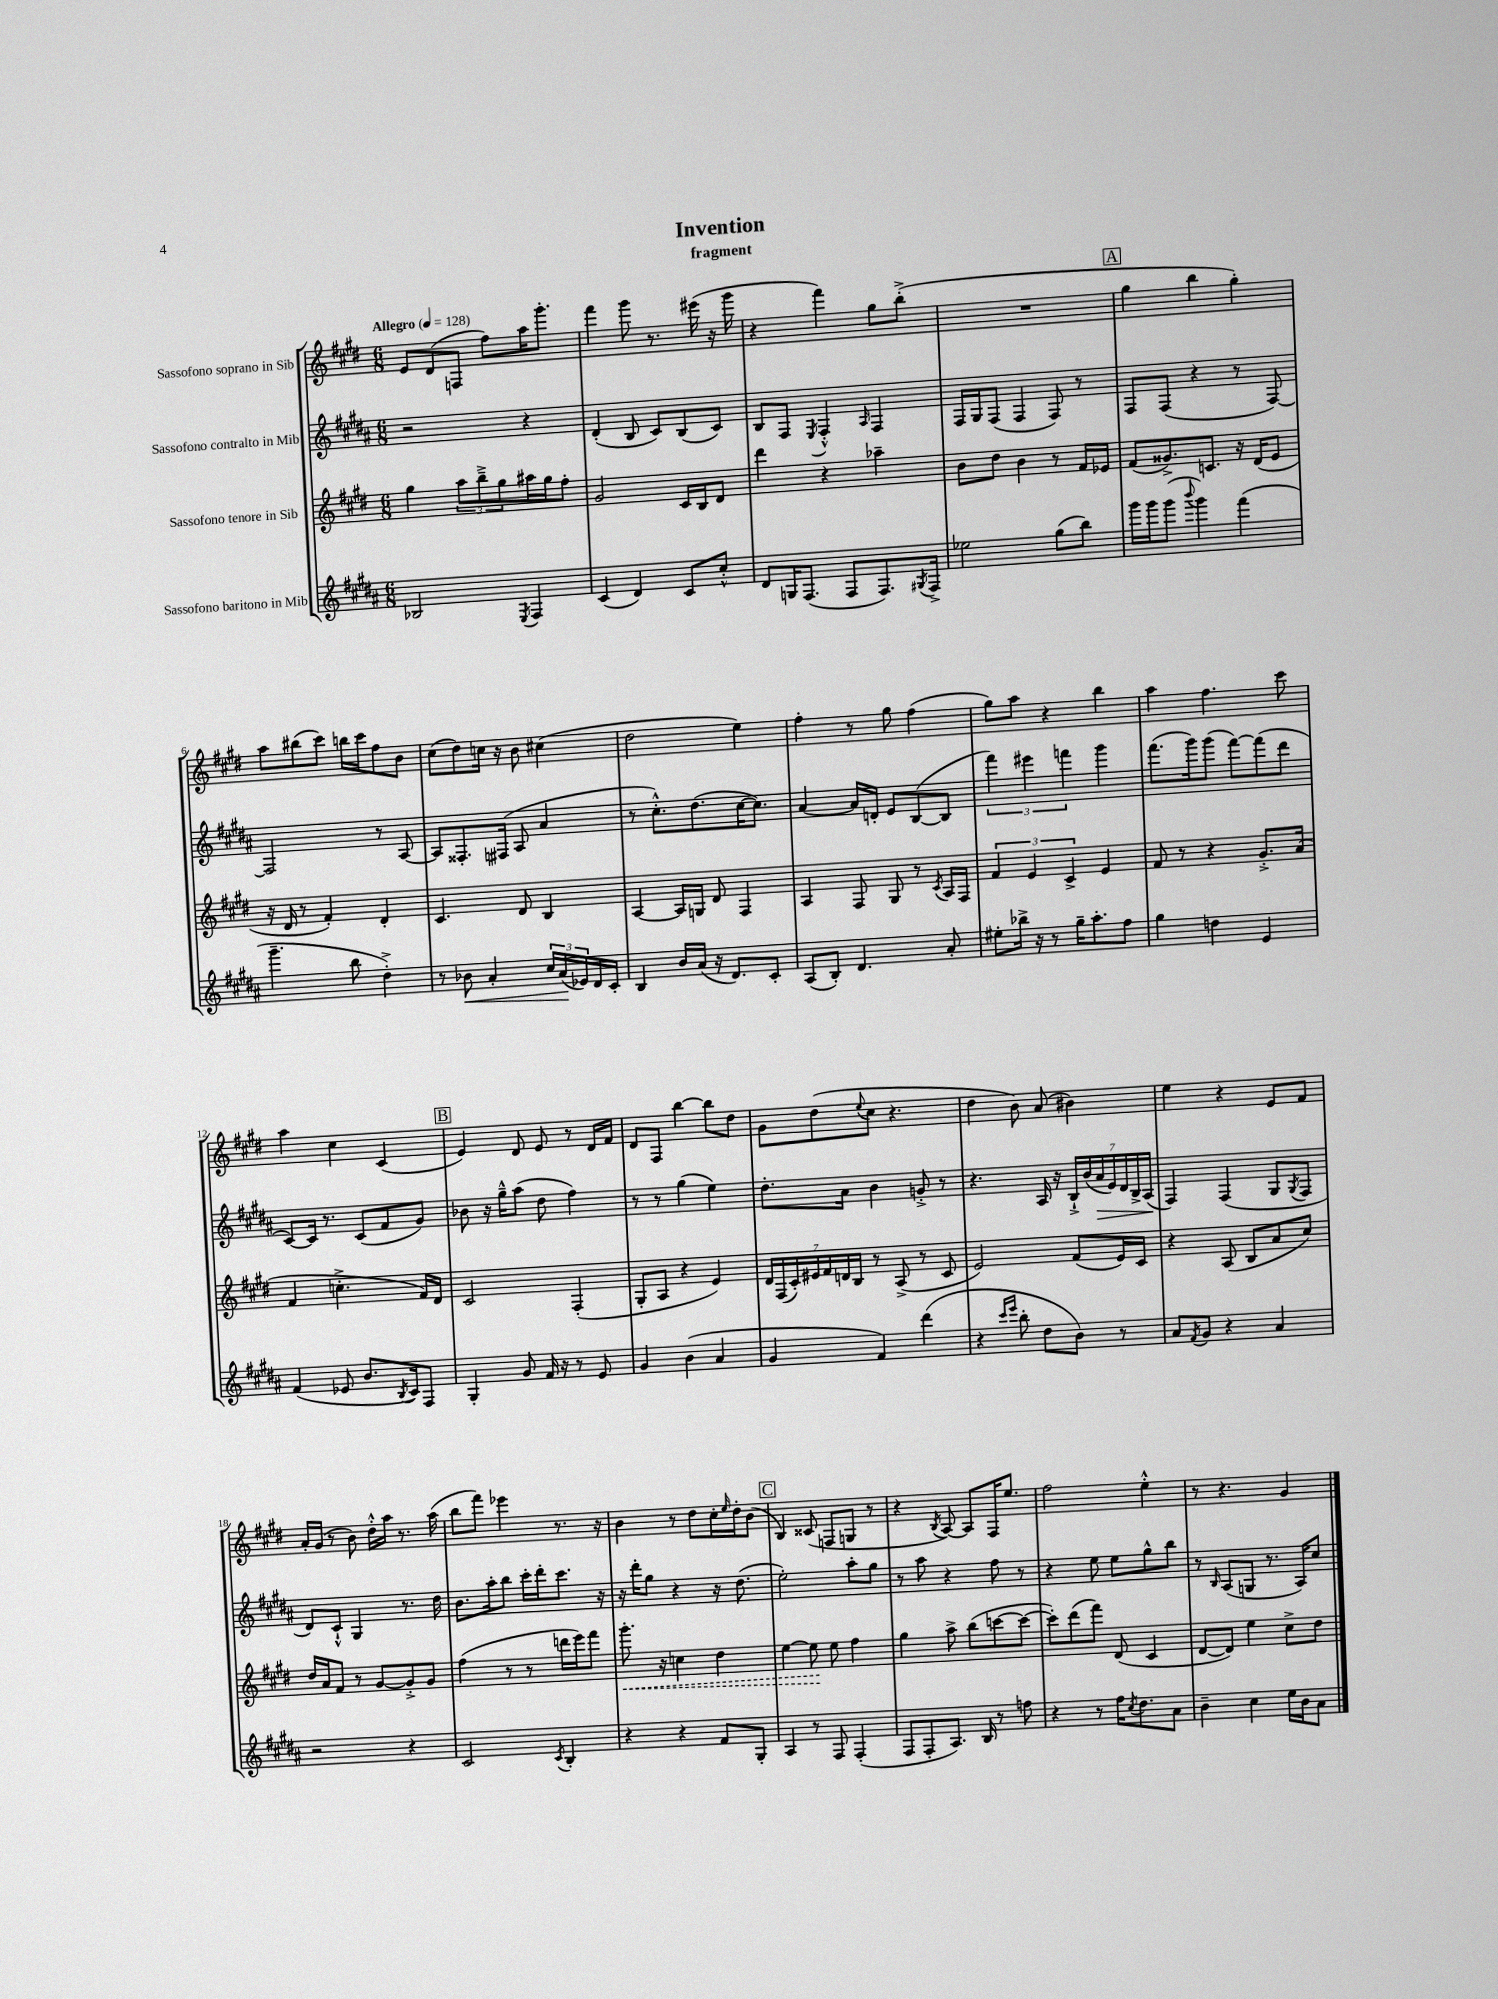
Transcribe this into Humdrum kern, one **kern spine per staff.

**kern	**kern	**kern	**kern
*staff4	*staff3	*staff2	*staff1
*clefG2	*clefG2	*clefG2	*clefG2
*k[f#c#g#d#a#]	*k[f#c#g#d#]	*k[f#c#g#d#a#]	*k[f#c#g#d#]
*M6/8	*M6/8	*M6/8	*M6/8
*MM128	*MM128	*MM128	*MM128
2B-/	4gg#\	2r	8e/L
.	.	.	(8d#/
.	12aa\L	.	8F/J
.	12bb~^\	.	.
.	.	.	8ff#\L)
.	12gg#\	.	.
8qE/	.	.	.
4F#/	16aa#\L	4r	16aa\K
.	16gg#\J	.	8.ggg#'\J
.	8ff#'\J	.	.
=	=	=	=
(4c#/	2g#/	(4d#'/	4fff#\
4d#/)	.	8B/	8ggg#\
.	.	8c#/L)	8.r
8c#/L	16c#/LL	(8B/	.
.	16B/J	.	(16eee#\
8cc#'^^/J	8d#/J	8c#/J)	16r
.	.	.	16ggg#\
=	=	=	=
8d#/L	4ddd#\	8B/L	4r
16G/K	.	8F#/J	.
(8.F#/J	.	.	.
.	.	8qE/	.
.	4r	4F#'^^/	4fff#\)
8F#/L	.	.	.
.	.	16qqA#/	.
8.F#/)	4aa-~\	4F#/	8gg#\L
.	.	.	(8bb'^\J
8qG#/	.	.	.
16F#^/Jk	.	.	.
=	=	=	=
2ee-\	8b\L	16F#/LL	2.r
.	.	16G#/J	.
.	8dd#\J	(8F#/J	.
.	4b\	4F#/	.
(8gg#\L	8r	8F#/)	.
8bb\J)	16f#/LL	8r	.
.	16e-/JJ	.	.
=	=	=	=
16ggg#\LL	(8f#/L	8F#/L	4gg#\
16ggg#\J	.	.	.
(8ggg#\J	8.g##^/)	(8F#/J	.
8qqbbb/	.	.	.
4ggg#\)	.	4r	4bb\
.	8.c/J	.	.
(4fff#\	16r	8r	4gg#'\)
.	(16d#/LK	.	.
.	8e/J	[8F#/)	.
=	=	=	=
4.ggg#~\	16r	2F#/]	8aa\L
.	16d#/	.	.
.	8r	.	(8bb#\
.	4f#'/)	.	8ccc#\J)
8bb\	.	.	16bb\LL
.	.	.	16ccc#\J
4dd#'^\)	4d#'/	8r	8ff#\
.	.	[8A#/	8b\J
=	=	=	=
8r	4.c#/	8A#/]L	(8cc#\L
8b-\	.	8.F##'/	8dd#\)
4a#'/	.	.	16cc\Jk
.	.	(16F#/Jk	16r
.	8d#/	8A#/	8b\
24cc#/LL	4B/	4a#/	(4cc#\
(24a#/	.	.	.
24e-/)	.	.	.
16d#/	.	.	.
16c#'/JJ	.	.	.
=	=	=	=
4B/	[4A/	8r	2dd#\
.	.	8.cc#'^^\L)	.
16b/LL	16A/]LL	.	.
(16a#/JJ	16G/JJ	(8.dd#\	.
16r	8d#/	.	.
8.d#/L)	.	.	.
.	4F#/	[16cc#\K	4ee\)
.	.	8.cc#\]J)	.
8c#'/J	.	.	.
=	=	=	=
(8A#/L	4A/	[4a#/	4ff#'\
8B'/J)	.	.	.
4.d#/	8F#/	16a#/]LL	8r
.	.	16d'/JJ	.
.	8G#/	8e/L	8gg#\
.	8r	([8B/	(4ff#\
.	8qc#/	.	.
8a#'/	16A/LL	8B/]J	.
.	16F#/JJ	.	.
=	=	=	=
8ee#'\L	6f#/	6fff#\)	8gg#\L)
16bb-^\Jk	.	.	8aa\J
.	6e/	6eee#\	.
16r	.	.	.
8r	.	.	4r
.	6c#^/	6fff\	.
16gg#~\LK	.	.	.
8.aa#'\	.	.	.
.	4e/	4ggg#\	4bb\
8ff#\J	.	.	.
=	=	=	=
4gg#\	8f#/	(8.fff#\L	4aa\
.	8r	.	.
.	.	16ggg#\k)	.
4dd\	4r	(8ggg#\J	4.ff#\
.	.	[8fff#\L)	.
4e/	8.g#'^/L	(8fff#\]	.
.	.	8ddd#\J	8ccc#\
.	(16a/Jk	.	.
=	=	=	=
(4f#/	4f#/	[8c#/L)	4aa\
.	.	16c#/]Jk	.
.	.	8.r	.
8e-/	4.cc'^\	.	4cc#\
8.b/L	.	(8c#/L	.
.	.	8f#/	(4c#/
8qB/	.	.	.
16c#/k)	.	.	.
8F#/J	16f#/LL)	8g#/J)	.
.	16d#/JJ	.	.
=	=	=	=
4G#'/	2c#/	8b-\	4e/)
.	.	16r	.
.	.	16gg#~^^\LK	.
8g#/	.	(8aa#\J	8d#/
16f#/	.	8dd#\	8e/
16r	.	.	.
8r	(4F#'/	4ff#\)	8r
8e/	.	.	16d#/LL
.	.	.	16f#/JJ
=	=	=	=
4g#/	8G#'/L	8r	8d#/L
.	8A/J	8r	8F#/J
(4b\	4r	(4gg#\	[4bb\
4a#/	4e/)	4ee\)	8bb\]L
.	.	.	8dd#\J
=	=	=	=
4g#/	28d#/LL	8.dd#'\L	8g#\L
.	(28F#/	.	.
.	28c#'/)	.	.
.	28e#/	.	.
.	.	.	(8dd#\
.	28f#/	.	.
.	28d/	.	.
.	.	16a#\Jk	.
.	28B/JJ	.	.
.	.	.	8qqee/
4f#/)	8r	4b\	8cc#\J
.	(8A^/	.	4.r
(4ddd#\	8r	8g'^/	.
.	8c#/	8r	.
=	=	=	=
4r	2e/)	4.r	4dd#\
16qqccc#/LL	.	.	.
16qqeee/JJ	.	.	.
8bb'\	.	.	8b\)
8dd#\L	.	16A#/	(8a/
.	.	16r	.
8b\J)	(8f#/L	28B`^/LL	4b#\)
.	.	(28b/	.
.	.	28a#/	.
.	.	28e/)	.
8r	16e/L)	.	.
.	.	28d#/	.
.	.	28B^/	.
.	16c#/JJ	.	.
.	.	(28A#/JJ	.
=	=	=	=
8a#/L	4r	4F#/)	4ee\
8qf#/	.	.	.
8g#/J	.	.	.
4r	(8A/	(4F#/	4r
.	8B/L	.	.
4a#/	8a/	8G#/L	8e/L
.	.	8qG#/	.
.	8cc#/J)	8F#/J	8f#/J
=	=	=	=
2r	16dd#/LL	8d#/L)	16a'/LL
.	16a/J	.	(16g#/JJ
.	8f#/J	8c#`^^/J	8r
.	8r	4G#/	8b\)
.	[8g#/L	.	16dd#'^^\LL
.	.	.	16aa\JJ
4r	8g#'^/]	8.r	8.r
.	8g#/J	.	.
.	.	16dd#\	(16aa\
=	=	=	=
2c#/	(4ff#\	8.b\L	8bb\L
.	.	.	8fff#\J)
.	.	16aa#'\k	.
.	8r	8bb\J	4eee-\
.	8r	16ccc#'\LL	.
.	.	16ddd#'\J	.
8qc#/	.	.	.
4B'/	16ddd\LL	8.ccc#\J	8.r
.	16eee\J)	.	.
.	8fff#\J	.	.
.	.	16r	16r
=	=	=	=
4r	8.ggg#'\	16r	4b\
.	.	16ddd#'\LK	.
.	.	8gg#\J	.
.	16r	.	.
4r	4cc\	4r	8r
.	.	.	8dd#\L
8f#/L	4dd#\	16r	16cc#'\L
.	.	.	16qqee/
.	.	(8.dd#\	16dd#'\J
8G#'/J	.	.	(8b\J
=	=	=	=
4A#/	[4ee\	2ee'\)	4B/)
8r	8ee\]	.	(8c##/
8F#/	8ee\	.	8F/L
(4F#'/	4ff#\	8aa#'\L	8G/J
.	.	8gg#\J	8r
=	=	=	=
8F#/L	4gg#\	8r	4r
8F#'/	.	8aa#\	.
.	.	.	8qB/
8.A#/J)	8aa^\	4r	[8A/)
.	(8bb\L	.	8A/]L
16B/	.	.	.
8r	[8ccc\	8ff#\	16F#/K
.	.	.	8.ee/J
8ff\	8ccc\_J	8r	.
=	=	=	=
4r	8ccc'\]L)	4r	2ff#\
.	(8ddd#\	.	.
8r	8fff#\J)	8ee\	.
16ff#\LK	(8d#/	8ee\L	.
8qcc#/	.	.	.
8.dd#\	.	.	.
.	4c#/	8gg#^^\	4ee'^^\
8a#\J	.	8bb\J	.
=	=	=	=
4b~\	[8d#/L	8r	8r
.	.	16qqB/	.
.	8d#/]J)	(8A#/L	4.r
4cc#\	4ee\	8G/J	.
.	.	8.r	.
16ee\LL	8cc#^\L	.	4g#/
16b\J	.	16A#/LK)	.
8a#\J	8dd#\J	8cc#/J	.
==	==	==	==
*-	*-	*-	*-
